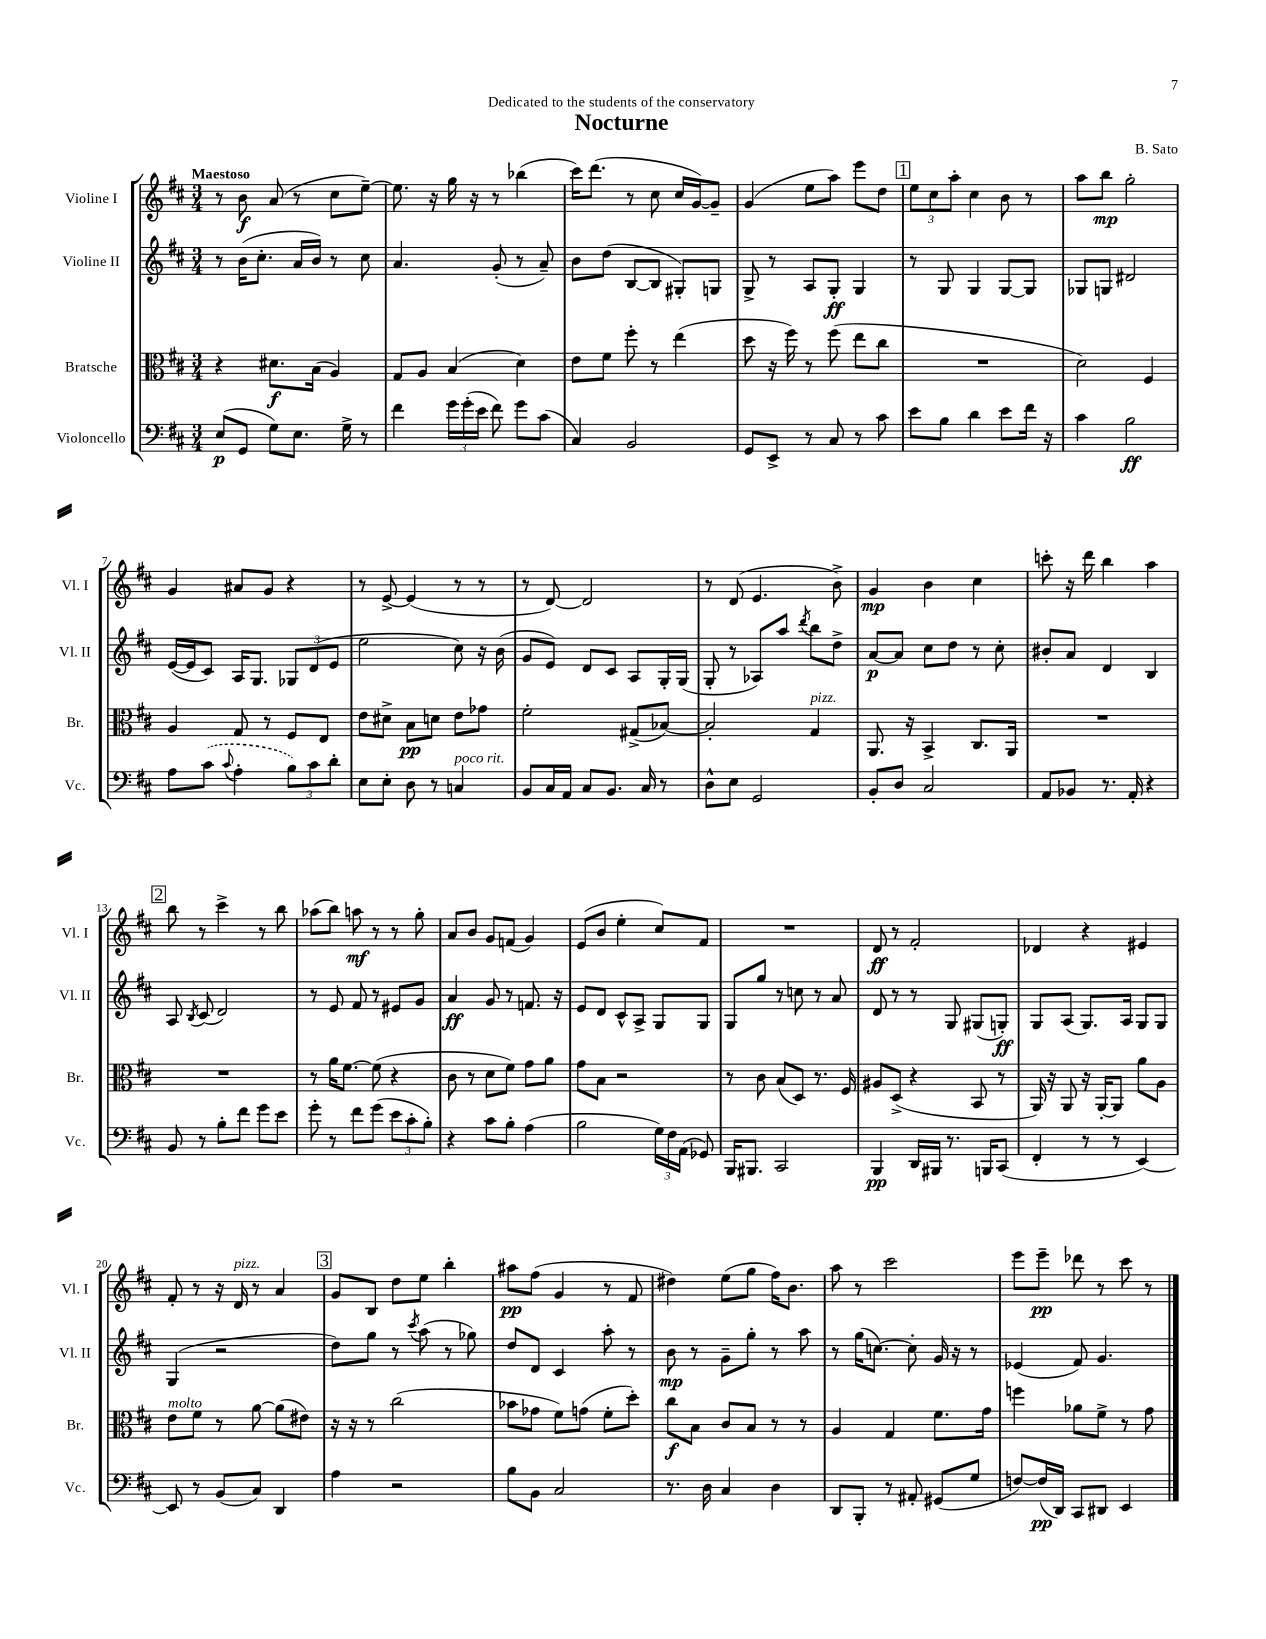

**kern	**kern	**kern	**kern
*staff4	*staff3	*staff2	*staff1
*clefF4	*clefC3	*clefG2	*clefG2
*k[f#c#]	*k[f#c#]	*k[f#c#]	*k[f#c#]
*M3/4	*M3/4	*M3/4	*M3/4
(8E	4r	8r	8r
8GG	.	(16b	8b
.	.	8.cc#'	.
8G)	8.d#	.	(8a
8.E	.	16a	8r
.	(16B	16b)	.
.	4A)	8r	8cc#
16G^	.	.	.
8r	.	8cc#	[8ee~)
=	=	=	=
4f#	8G	4.a	8.ee]
.	8A	.	.
.	.	.	16r
24g	(4B	.	16gg
(24g'	.	.	.
.	.	.	16r
24e	.	.	.
8f#)	.	(8g'	8r
8g	4d)	8r	(4bb-
(8c#	.	8a~)	.
=	=	=	=
4C#)	8e	8b	16ccc#)
.	.	.	(8.ddd
.	8f#	(8dd	.
2BB	8ff#'	[8B	8r
.	8r	8B]	8cc#
.	(4ee	8G#')	16cc#
.	.	.	[16g)
.	.	8G	8g~]
=	=	=	=
8GG	8dd	8G^	(4g
8EE^	16r	8r	.
.	16ff#)	.	.
8r	8r	8A	8ee
8C#	(8ff#	8G'	8aa)
8r	8ee	4G	8eee
8c#	8cc#	.	8dd
=	=	=	=
8e	2.r	8r	12ee
.	.	.	12cc#
8B	.	8G	.
.	.	.	12aa'
4d	.	4G	4cc#
8e	.	[8G	8b
16f#	.	8G]	8r
16r	.	.	.
=	=	=	=
4c#	2d)	8G-	8aa
.	.	8G	8bb
2B	.	2d#	2gg'
.	4F#	.	.
=	=	=	=
8A	4A	([16e	4g
.	.	16e]	.
(8c#	.	8c#)	.
8qqc#	.	.	.
4A'	8G	16A	8a#
.	.	8.G	.
.	8r	.	8g
12B)	8F#	12G-	4r
12c#	.	(12d	.
.	8E	.	.
12d'	.	12e	.
=	=	=	=
8E	8e	2ee	8r
8E'	8d#^	.	[8e^
8D	8B	.	(4e]
8r	8d	.	.
4C	8e	8cc#)	8r
.	8g-	16r	8r
.	.	(16b	.
=	=	=	=
8BB	2f#'	8g	8r
16C#	.	8e)	[8d)
16AA	.	.	.
8C#	.	8d	2d]
8.BB	.	8c#	.
.	(8G#^	8A	.
16C#	.	.	.
8r	[8B-)	16G'	.
.	.	(16G	.
=	=	=	=
8D^^	2B-']	8G'	8r
8E	.	8r	(8d
2GG	.	8A-)	4.e
.	.	8aa	.
.	.	8qddd	.
.	4G	8bb	.
.	.	8dd^	8b^)
=	=	=	=
8BB'	8.AA	[8a	4g
8D	.	8a]	.
.	16r	.	.
2C#	4BB^	8cc#	4b
.	.	8dd	.
.	8.C#	8r	4cc#
.	.	8cc#'	.
.	16AA	.	.
=	=	=	=
8AA	2.r	8b#'	8ccc'
8BB-	.	8a	16r
.	.	.	16ddd
8.r	.	4d	4bb
16AA'	.	.	.
4r	.	4B	4aa
=	=	=	=
8BB	2.r	8A	8bb
.	.	8qB	.
8r	.	(8c#	8r
8B'	.	2d)	4ccc#^
8f#	.	.	.
8g	.	.	8r
8e	.	.	8bb
=	=	=	=
8g'	8r	8r	(8aa-
8r	16a	8e	8bb)
.	[8.f#	.	.
8f#	.	8f#	8aa
(8g	(8f#]	8r	8r
12e	4r	8e#	8r
12c#'	.	.	.
.	.	8g	8gg'
12B')	.	.	.
=	=	=	=
4r	8c#	4a	8a
.	8r	.	8b
8c#	8d	8g	8g
8B'	8f#)	8r	(8f
(4A	8g	8.f	4g)
.	8a	.	.
.	.	16r	.
=	=	=	=
2B	8g	8e	(8e
.	8B	8d	8b
.	2r	8c#^^	4ee'
.	.	8A^	.
24G)	.	8G	8cc#)
24F#	.	.	.
(24AA	.	.	.
8GG-)	.	8G	8f#
=	=	=	=
16BBB	8r	8G	2.r
8.BBB#	.	.	.
.	8c#	8gg	.
2CC#	(8B	8r	.
.	8D)	8cc	.
.	8.r	8r	.
.	.	8a	.
.	16F#	.	.
=	=	=	=
4BBB	8A#	8d	8d
.	(8D^	8r	8r
16DD	4r	8r	2f#'
16BBB#	.	.	.
8.r	.	8G	.
.	8BB	(8G#	.
16BBB	.	.	.
(8CC#	8r	8G')	.
=	=	=	=
4FF#'	16AA)	8G	4d-
.	16r	.	.
.	8AA	(8A	.
8r	16r	8.G)	4r
.	[16AA'	.	.
8r	8AA]	.	.
.	.	16A	.
[4EE)	8a	8G	4e#
.	8A	8G	.
=	=	=	=
8EE]	8e	(4G	8f#'
8r	8f#	.	8r
(8BB	8r	2r	16r
.	.	.	16d
8C#)	[8a	.	8r
4DD	(8a]	.	4a
.	8e#)	.	.
=	=	=	=
4A	16r	8dd)	8g
.	16r	.	.
.	8r	8gg	8B
2r	(2cc#	8r	8dd
.	.	8qccc#	.
.	.	(8aa	8ee
.	.	8r	4bb'
.	.	8gg-)	.
=	=	=	=
8B	8b-	8dd	8aa#
8BB	8g-	8d	(8ff#
2C#	8f#)	4c#	4g
.	(8g	.	.
.	8f#'	8aa'	8r
.	8dd')	8r	8f#
=	=	=	=
8.r	8cc#	8b	4dd#)
.	8B	8r	.
16D	.	.	.
4C#	8c#	8g~	(8ee
.	8B	8gg'	8gg
4D	8r	8r	16ff#)
.	.	.	8.b
.	8r	8aa	.
=	=	=	=
8DD	4A	8r	8aa
8BBB'	.	(16gg	8r
.	.	[8.cc)	.
8r	4G	.	2ccc#
8AA#'	.	8cc']	.
(8GG#	8.f#	16g	.
.	.	16r	.
8G	.	8r	.
.	16g	.	.
=	=	=	=
[8F)	4ff	(4e-	8eee
(16F]	.	.	8eee~
16DD)	.	.	.
8CC#	8a-	8f#)	8ddd-
8DD#	8f#^	4.g	8r
4EE	8r	.	8ccc#
.	8g	.	8r
==	==	==	==
*-	*-	*-	*-
